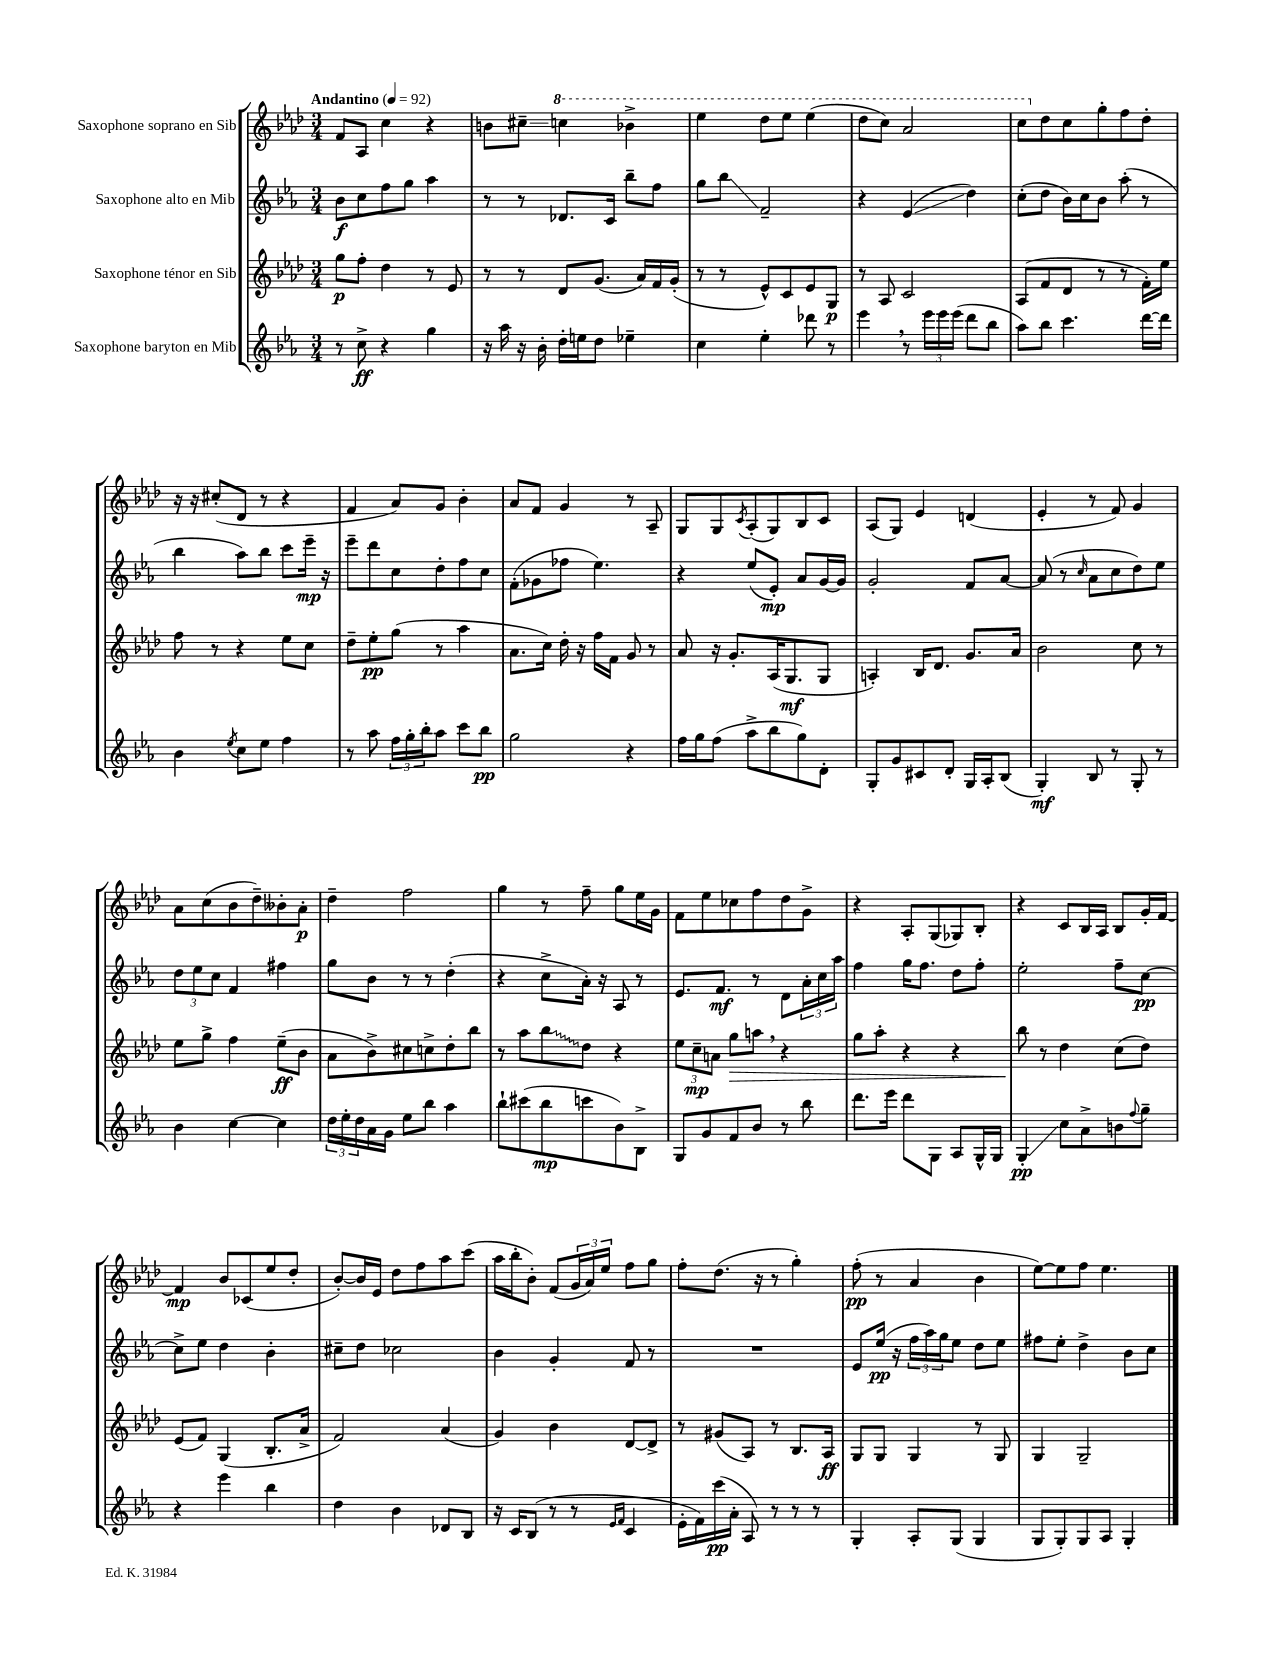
<<
\new StaffGroup <<
\new Staff = "s0" \with { instrumentName = "Saxophone soprano en Sib" } {
    \clef treble \key aes \major \numericTimeSignature \time 3/4 \tempo "Andantino" 4 = 92
    f'8 aes8 c''4 r4 |
    b'8 cis''8--\glissando \ottava #1 c'''!4 bes''!4-> |
    ees'''4 des'''8 ees'''8 ees'''4( |
    des'''8 c'''8) aes''2 |
    c'''8 \ottava #0 des''8 c''8 g''8-. f''8 des''8-. |
    r16 r16 cis''8-.( des'8 r8 r4 |
    f'4 aes'8) g'8 bes'4-. |
    aes'8 f'8 g'4 r8 aes8-- |
    g8 g8 \acciaccatura { c'8 } aes8-.( g8) bes8 c'8 |
    aes8( g8) ees'4 d'4( |
    ees'4-. r8 f'8) g'4 |
    aes'8 c''8( bes'8 des''8--) beses'8-. aes'8-.\p |
    des''4-- f''2 |
    g''4 r8 f''8-- g''8 ees''16 g'16 |
    f'8 ees''8 ces''8 f''8 des''8 g'8-> |
    r4 aes8-. g8( ges8) bes8-. |
    r4 c'8 bes16 aes16 bes8 g'16-. f'16~ |
    f'4\mp bes'8 ces'8( ees''8 des''8-. |
    bes'8~-.) bes'16 ees'16 des''8 f''8 aes''8 c'''8( |
    aes''16 bes''16-. bes'8-.) f'8( \tuplet 3/2 { g'16 aes'16) ees''16 } f''8 g''8 |
    f''8-. des''8.( r16 r8 g''4-.) |
    f''8-.\pp( r8 aes'4 bes'4 |
    ees''8~) ees''8 f''8 ees''4. \bar "|." |
}
\new Staff = "s1" \with { instrumentName = "Saxophone alto en Mib" } {
    \clef treble \key ees \major \numericTimeSignature \time 3/4
    bes'8\f c''8 f''8 g''8 aes''4 |
    r8 r8 des'8. c'16 bes''8-- f''8 |
    g''8 bes''8\glissando f'2-- |
    r4 ees'4\glissando( d''4) |
    c''8-.( d''8 bes'16) c''16 bes'8 aes''8-.( r8 |
    bes''4 aes''8) bes''8 c'''8 ees'''16--\mp r16 |
    ees'''8-- d'''8 c''8 d''8-. f''8 c''8 |
    f'8-.( ges'8 fes''8 ees''4.) |
    r4 ees''8( ees'8-.\mp) aes'8 g'16~ g'16 |
    g'2-. f'8 aes'8~ |
    aes'8( r8 \grace { c''16 } aes'8 c''8 d''8) ees''8 |
    \tuplet 3/2 { d''8 ees''8 c''8 } f'4 fis''4 |
    g''8 bes'8 r8 r8 d''4-.( |
    r4 c''8-> aes'16-.) r16 aes8 r8 |
    ees'8. f'8.\mf r8 d'8 \tuplet 3/2 { aes'16-. c''16 aes''16 } |
    f''4 g''16 f''8. d''8 f''8-. |
    ees''2-. f''8-- c''8~\pp |
    c''8-> ees''8 d''4 bes'4-. |
    cis''8-- d''8 ces''2 |
    bes'4 g'4-. f'8 r8 |
    R2. |
    ees'8 ees''16\pp( r16 \tuplet 3/2 { f''16 aes''16) g''16 } ees''8 d''8 ees''8 |
    fis''8 ees''8-. d''4-> bes'8 c''8 \bar "|." |
}
\new Staff = "s2" \with { instrumentName = "Saxophone ténor en Sib" } {
    \clef treble \key aes \major \numericTimeSignature \time 3/4
    g''8\p f''8-. des''4 r8 ees'8 |
    r8 r8 des'8 g'8.( aes'16) f'16 g'16-.( |
    r8 r8 ees'8-^) c'8 ees'8 g8\p |
    r8 aes8 c'2 |
    aes8( f'8 des'8 r8 r8 f'16-.) ees''16 |
    f''8 r8 r4 ees''8 c''8 |
    des''8-- ees''8-.\pp g''8( r8 aes''4 |
    aes'8. c''16) des''16-. r16 f''16 f'16 g'8 r8 |
    aes'8 r16 g'8.-. aes16( g8.\mf g8 |
    a4-.) bes16 des'8. g'8. aes'16 |
    bes'2 c''8 r8 |
    ees''8 g''8-> f''4 ees''8--\ff( bes'8 |
    aes'8 bes'8->) cis''8 c''8-> des''8-. bes''8 |
    r8 aes''8 \once \override Glissando.style = #'zigzag bes''8\glissando des''8 r4 |
    \tuplet 3/2 { ees''8 c''8--\mp a'8 } g''8\> a''8 \breathe r4 |
    g''8 aes''8-. r4 r4 |
    bes''8\! r8 des''4 c''8( des''8) |
    ees'8( f'8) g4( bes8.-. aes'16-> |
    f'2) aes'4( |
    g'4) bes'4 des'8~ des'8-> |
    r8 gis'8( aes8) r8 bes8. aes16\ff |
    g8 g8 g4 r8 g8 |
    g4 g2-- \bar "|." |
}
\new Staff = "s3" \with { instrumentName = "Saxophone baryton en Mib" } {
    \clef treble \key ees \major \numericTimeSignature \time 3/4
    r8 c''8->\ff r4 g''4 |
    r16 aes''16 r16 bes'16-. d''16-. e''16 d''8 ees''4-- |
    c''4 ees''4-. des'''8 r8 |
    ees'''4 \breathe r8 \tuplet 3/2 { ees'''16 ees'''16 ees'''16( } d'''8 bes''8 |
    aes''8) bes''8 c'''4. d'''16~ d'''16 |
    bes'4 \acciaccatura { ees''8 } c''8 ees''8 f''4 |
    r8 aes''8 \tuplet 3/2 { f''16 g''16-. bes''16-. } aes''8 c'''8 bes''8\pp |
    g''2 r4 |
    f''16 g''16 f''8( aes''8-> bes''8 g''8) d'8-. |
    g8-. g'8 cis'8 d'8-. g16 aes16-. bes8( |
    g4-.\mf) bes8 r8 g8-. r8 |
    bes'4 c''4~ c''4 |
    \tuplet 3/2 { d''16 ees''16-. d''16 } aes'16 g'16 ees''8 bes''8 aes''4 |
    bes''8-! cis'''8( bes''8\mp c'''8 bes'8) bes8-> |
    g8 g'8 f'8 bes'8 r8 bes''8 |
    d'''8. ees'''16 d'''8 g8 aes8 g16-^ g16 |
    g4-.\glissando\pp c''8 aes'8-> b'8 \appoggiatura { f''8 } g''8-- |
    r4 ees'''4 bes''4 |
    d''4 bes'4 des'8 bes8 |
    r16 c'16 bes8( r8 r8 \grace { ees'16 f'16 } c'4 |
    ees'16-. f'16) c'''16\pp( aes'16-. aes8) r8 r8 r8 |
    g4-. aes8-. g8( g4 |
    g8 g8-.) g8 aes8 g4-. \bar "|." |
}
>>
>>
\layout { \context { \Score \remove "Bar_number_engraver" } }
